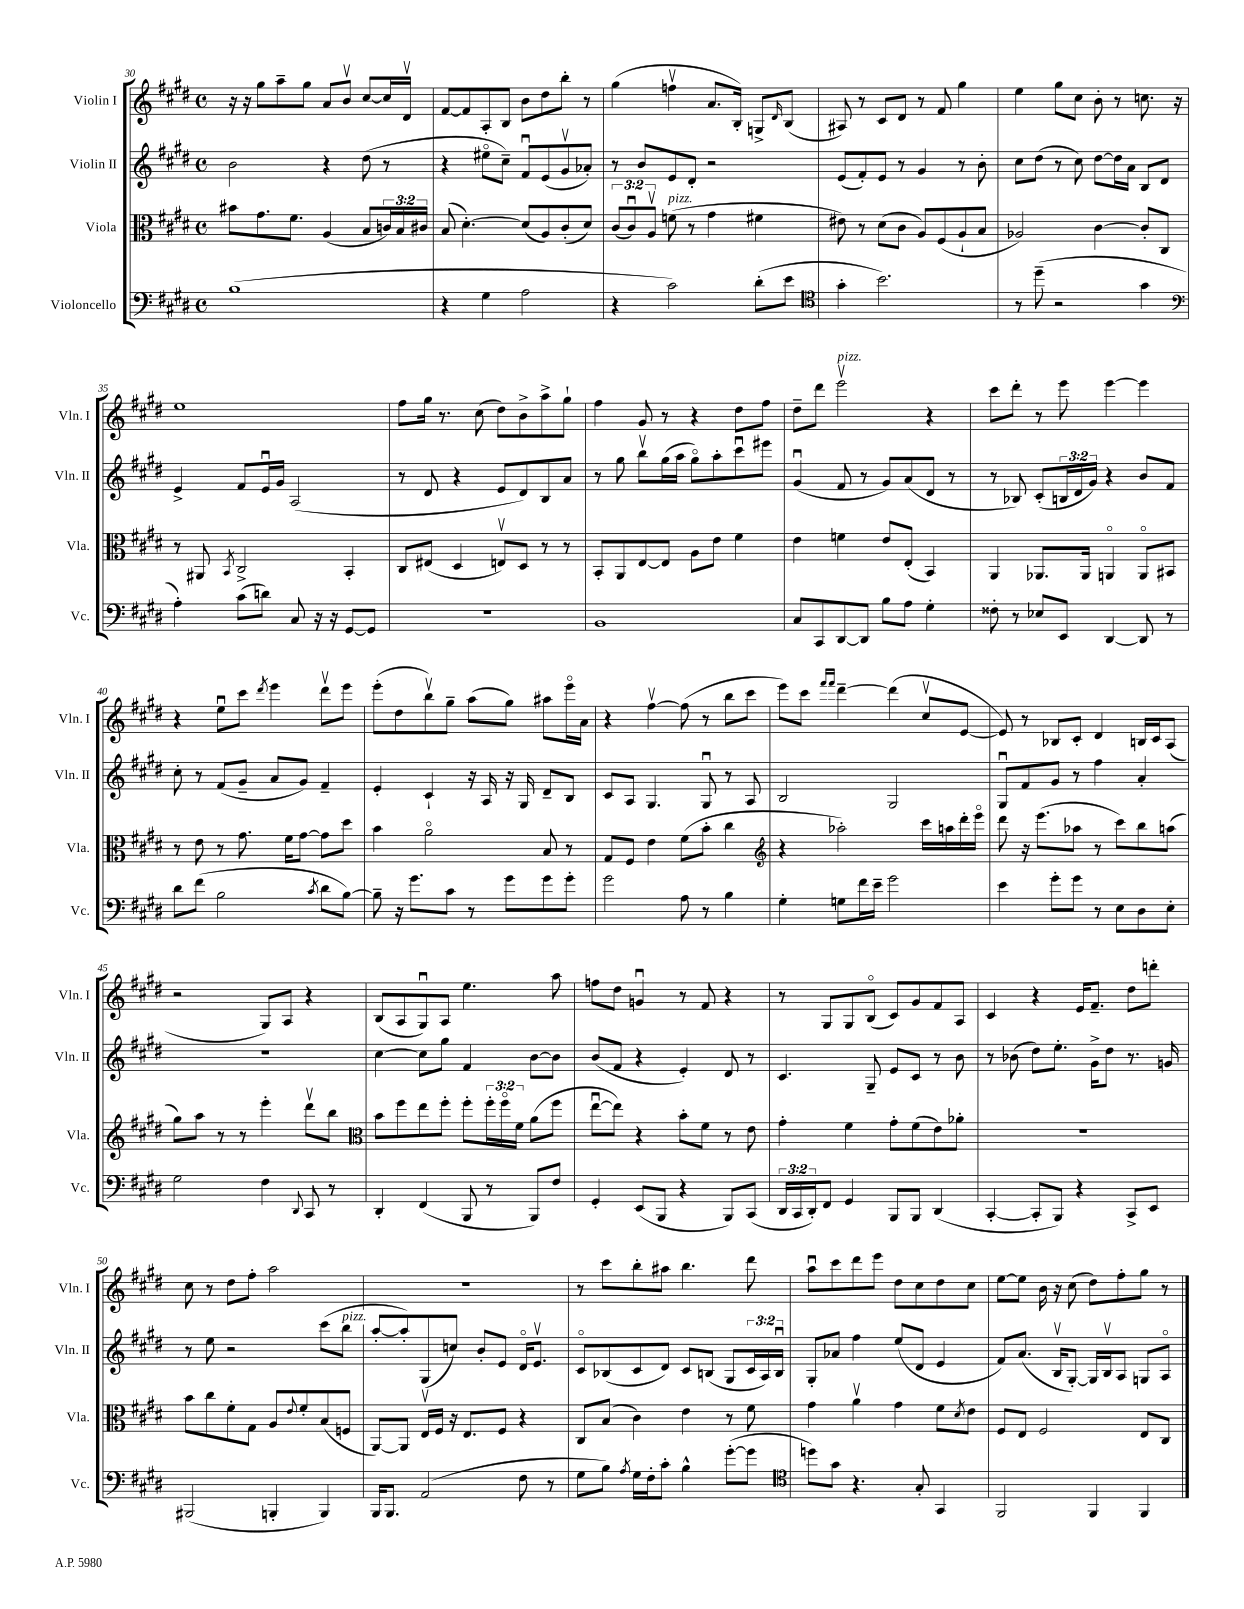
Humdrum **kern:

**kern	**kern	**kern	**kern
*staff4	*staff3	*staff2	*staff1
*clefF4	*clefC3	*clefG2	*clefG2
*k[f#c#g#d#]	*k[f#c#g#d#]	*k[f#c#g#d#]	*k[f#c#g#d#]
*M4/4	*M4/4	*M4/4	*M4/4
*met(c)	*met(c)	*met(c)	*met(c)
(1B	8b#	2b	16r
.	.	.	16r
.	8.g#	.	8gg#
.	.	.	8aa~
.	8.f#	.	.
.	.	.	8gg#
.	(4A	4r	8a
.	.	.	8bv
.	8B	(8dd#	[8cc#
.	24c)	8r	16cc#]
.	24B	.	.
.	.	.	16d#v
.	24c#	.	.
=	=	=	=
4r	(8B	4r	[8f#
.	[4.d#')	.	8f#]
4G#	.	8ee#o	8A'
.	.	8cc#~)	8B
2A	(8d#]	8f#u	8b
.	8A)	(8e	8dd#
.	(8c#'	8g#v	8bb'
.	8d#)	8a-')	8r
=	=	=	=
4r	(12c#	8r	(4gg#
.	12c#u)	.	.
.	.	8b	.
.	12Av	.	.
2c#)	(8f	8e	4ffv
.	8r	8d#'	.
.	4g#	2r	8.a
.	.	.	16B')
(8d#'	4f#	.	8G^
.	.	.	16qqd#
8e	.	.	(8B
=	=	=	=
*clefC4	*	*	*
4g#'	8e#)	(8e	8A#)
.	8r	8f#')	8r
2.b)	(8d#	8e	8c#
.	8c#	8r	8d#
.	8A)	4g#	8r
.	(8F#	.	8f#
.	8A`	8r	4gg#
.	8B	8b'	.
=	=	=	=
8r	2A-)	8cc#	4ee
(8dd#~	.	(8dd#	.
2r	.	8r	8gg#
.	.	8cc#)	8cc#
.	[4c#	[8dd#	8b'
.	.	16dd#]	8r
.	.	16a	.
4g#	8c#']	8B	8.cc
.	8C#	8d#	.
.	.	.	16r
=	=	=	=
*clefF4	*	*	*
4A')	8r	4e^	1ee
.	8AA#	.	.
.	8qBB	.	.
(8c#	2C#^	8f#	.
8d)	.	16eu	.
.	.	16g#	.
8C#	.	(2A	.
16r	.	.	.
16r	.	.	.
[8GG#	4BB'	.	.
8GG#]	.	.	.
=	=	=	=
1r	8C#	8r	8ff#
.	(8E#	8d#	16gg#
.	.	.	8.r
.	4D#	4r	.
.	.	.	(8cc#
.	8Ev)	8e	8dd#)
.	8D#	8d#)	8b^
.	8r	8B	8aa^
.	8r	8a	8gg#`
=	=	=	=
1BB	8BB'	8r	4ff#
.	8AA	8gg#	.
.	[8E	8bbv	8g#
.	8E]	(16gg#	8r
.	.	16aa	.
.	8A	8gg#o)	4r
.	8e	8aa'	.
.	4f#	8ccc#u	8dd#
.	.	8eee#	8ff#
=	=	=	=
8C#	4e	(4g#u	8dd#~
8CC#	.	.	8ddd#
[8DD#	4f	8f#	2eeev
8DD#]	.	8r	.
8B	8e	8g#)	.
8A	(8E'	(8a	.
4G#'	4BB)	8d#	4r
.	.	8r	.
=	=	=	=
8F##'	4AA	8r	8ccc#
8r	.	8B-)	8ddd#'
8E-	8.AA-	(8c#'	8r
8EE	.	24B	8eee
.	.	24d#	.
.	16AA-	.	.
.	.	24g#)	.
[4DD#	4AAo	4r	[4eee
8DD#]	8AAo	8b	4eee]
8r	8BB#	8f#	.
=	=	=	=
8d#	8r	8cc#'	4r
(8f#	8e	8r	.
2B	8r	(8f#	8eeu
.	8.g#	8g#~	8ccc#
.	.	.	8qddd#
.	.	8a	4eee
.	16f#	.	.
.	[8g#	8g#)	.
8qc#	.	.	.
8d#	8g#]	4f#~	8ddd#v
[8B)	8dd#	.	8eee
=	=	=	=
8B~]	4b	4e'	(8eee'
16r	.	.	8dd#
8.g#	.	.	.
.	2ao	4c#`	8bbv)
8c#	.	.	8gg#~
8r	.	16r	(8aa
.	.	16A	.
8g#	.	16r	8gg#)
.	.	16G#	.
8g#	8B	8d#~	8aa#
8g#'	8r	8B	16eeeo
.	.	.	16a
=	=	=	=
2g#	8G#	8c#	4r
.	8F#	8A	.
.	4e	4.G#	[4ff#v
8A	(8f#	.	(8ff#]
8r	8b'	8G#u	8r
4B	4cc#	8r	8bb
.	.	8A	8ccc#
=	=	=	=
*	*clefG2	*	*
4G#'	4r	2B	8eee)
.	.	.	8ccc#
.	.	.	16qqfff#
.	.	.	16qqfff#
8G	2aa-')	.	[4ddd#~
16f#	.	.	.
16e~	.	.	.
2g#	.	2G#	(4ddd#]
.	16ccc#	.	8cc#v
.	16aa	.	.
.	16ddd#'	.	[8e
.	16eeeo	.	.
=	=	=	=
4e	8ddd#	8G#u	8e])
.	16r	8f#	8r
.	(8.eee	.	.
8g#'	.	8g#	8B-
8g#	8aa-	8r	8c#'
8r	8r	4ff#	4d#
8E	8ccc#)	.	.
8D#	8bb	4a'	16B
.	.	.	16c#
8E'	(8aa	.	(8A
=	=	=	=
2G#	8gg#)	1r	2r
.	8aa	.	.
.	8r	.	.
.	8r	.	.
4F#	4eee'	.	8G#)
.	.	.	8A
8qqDD#	.	.	.
8CC#	8ddd#v	.	4r
8r	8bb	.	.
=	=	=	=
*	*clefC3	*	*
4DD#'	8b	[4cc#	(8B
.	8ff#	.	8A
(4FF#	8ee	8cc#]	8G#u)
.	8ff#'	8gg#	8A
8BBB	8ff#'	4f#	4.ee
8r	24ff#'	.	.
.	24ff#o	.	.
.	24f#	.	.
8BBB)	(8a	[8b	.
8F#	8ff#	8b]	8aa
=	=	=	=
4GG#'	[8eeu	(8b	8ff
.	8ee])	8f#	8dd#
(8EE	4r	4r	4gu
8BBB	.	.	.
4r	8b'	4e')	8r
.	8f#	.	8f#
8BBB)	8r	8d#	4r
(8CC#	8e	8r	.
=	=	=	=
24DD#	4g#'	4.c#	8r
24CC#	.	.	.
24DD#')	.	.	.
8FF#	.	.	8G#
4GG#	4f#	.	8G#
.	.	8G#~	(8Bo
8BBB	8g#'	8e	8c#)
8BBB	(8f#	8c#	8g#
(4DD#	8e)	8r	8f#
.	8a-'	8b	8A
=	=	=	=
[4CC#'	1r	8r	4c#
.	.	(8b-	.
8CC#']	.	8dd#)	4r
8BBB)	.	8.ee'	.
4r	.	.	16e
.	.	16g#^	8.f#~
.	.	8dd#	.
8CC#^	.	8.r	8dd#
8EE	.	.	8ddd'
.	.	16g	.
=	=	=	=
(2BBB#	8b	8r	8cc#
.	8cc#	8ee	8r
.	8f#'	2r	8dd#
.	8G#	.	8ff#'
4BBB'	8A	.	2aa
.	8qqe	.	.
.	8f#'	.	.
4BBB)	(8B	(8ccc#	.
.	8F	8bb	.
=	=	=	=
16BBB	[8AA)	[8aa'	1r
8.BBB	.	.	.
.	8AA]	8aa'])	.
(2AA	16Ev	(8G#	.
.	16F#	.	.
.	16r	8cc)	.
.	8.E	.	.
.	.	8b'	.
.	8F#	8e	.
8F#	4r	16d#o	.
.	.	8.ev	.
8r	.	.	.
=	=	=	=
8G#	8C#	8c#o	8r
8B)	(8B	(8B-	8ccc#
8qA	.	.	.
16G#	4c#)	8c#	8bb'
16F#'	.	.	.
8c#'	.	8d#)	8aa#
4B^^	4e	8c#	4.bb
.	.	(8B	.
([8g#'	8r	8G#	.
8g#]	8f#	24c#	8ddd#
.	.	24A)	.
.	.	24Bu	.
=	=	=	=
*clefC4	*	*	*
8dd)	4g#	8G#'	8aau
8g#	.	8a-	8ccc#
4.r	4av	4ff#	8ddd#
.	.	.	8eee
.	4g#	(8ee	8dd#
8G#'	.	8d#	8cc#
4GG#	8f#	4e	8dd#
.	8qd#	.	.
.	8e	.	8cc#
=	=	=	=
2FF#	8F#	8f#)	[8ee
.	8E	(8.a	8ee]
.	2F#	.	16b
.	.	16Bv	16r
.	.	[8G#')	(8cc#
4FF#	.	16G#]	8dd#)
.	.	16Bv	.
.	.	8A	8ff#'
4FF#	8E	8G	8gg#
.	8C#	8Ao	8r
==	==	==	==
*-	*-	*-	*-
